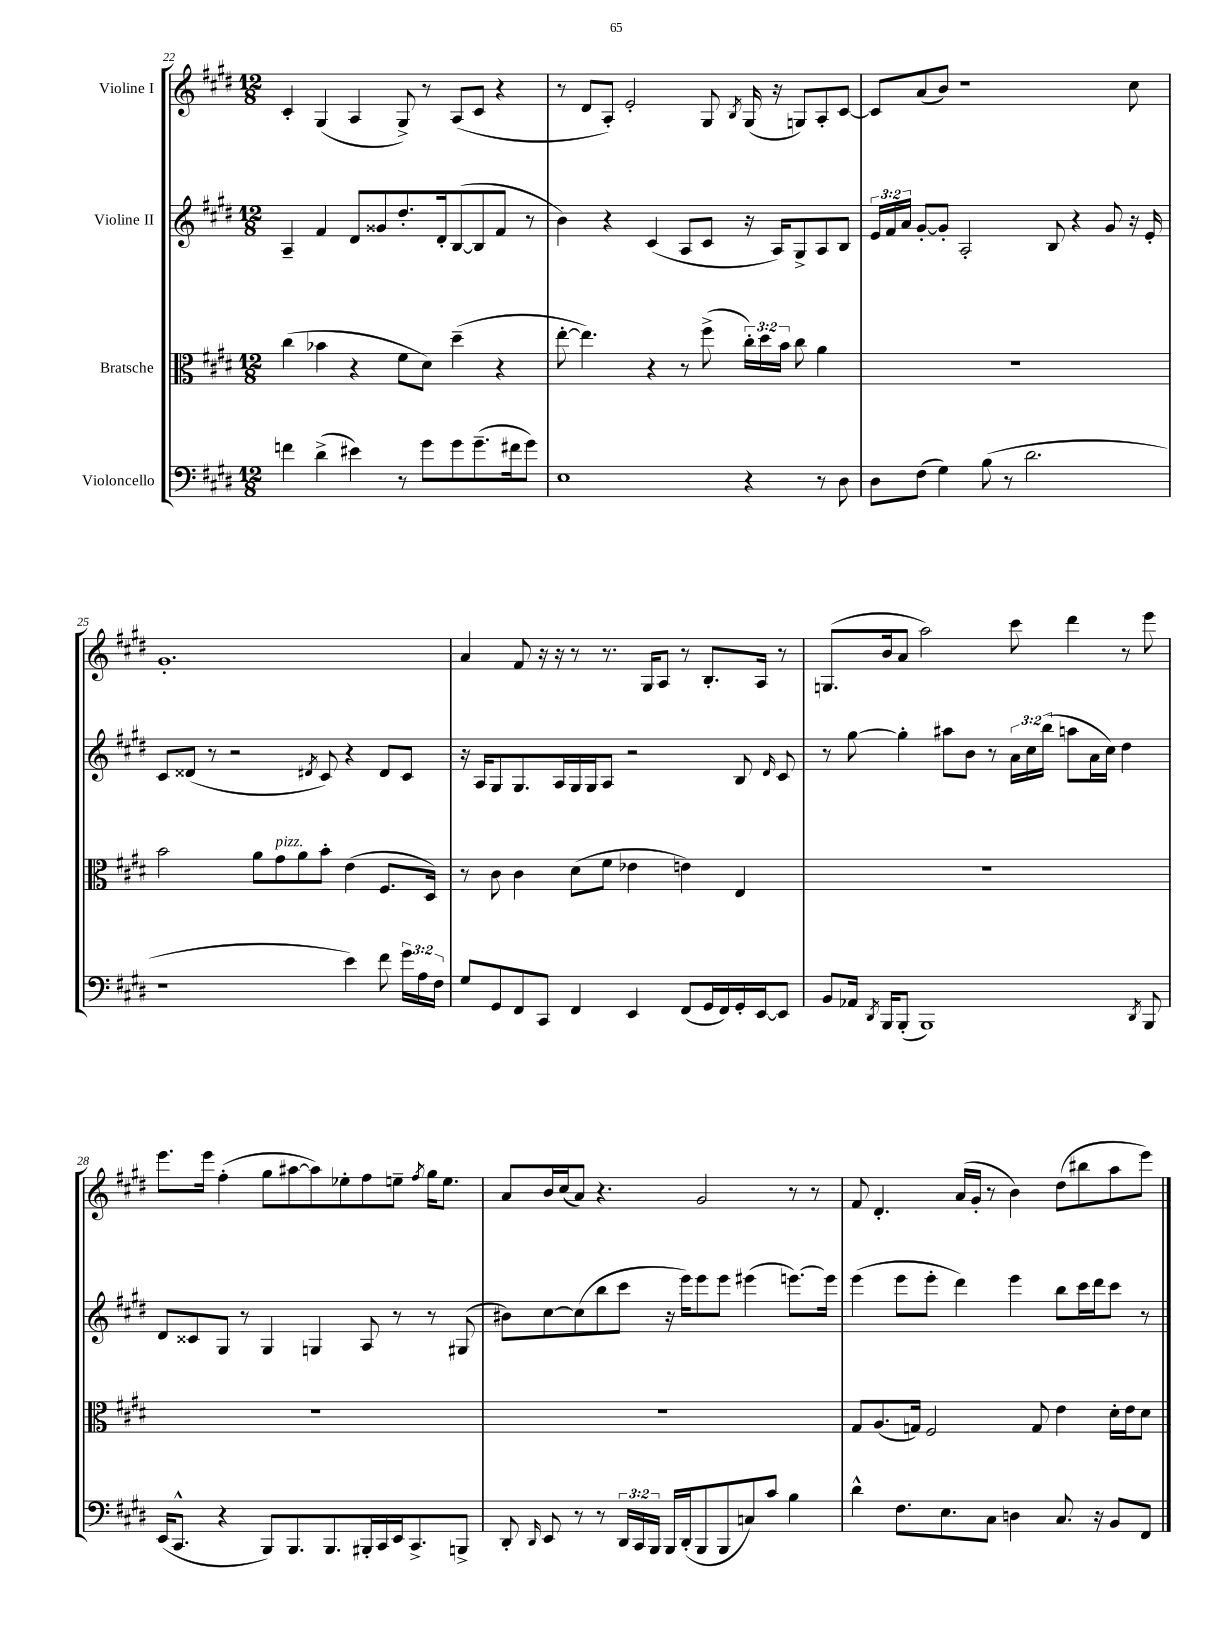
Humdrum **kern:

**kern	**kern	**kern	**kern
*staff4	*staff3	*staff2	*staff1
*clefF4	*clefC3	*clefG2	*clefG2
*k[f#c#g#d#]	*k[f#c#g#d#]	*k[f#c#g#d#]	*k[f#c#g#d#]
*M12/8	*M12/8	*M12/8	*M12/8
4f\	(4cc#\	4A~/	4c#'/
(4d#^\	4b-\	4f#/	(4G#/
4e#\)	4r	8d#/L	4A/
.	.	8g##/	.
8r	8f#\L	8.dd#'/	8G#^/)
8g#\L	8d#\J)	.	8r
.	.	16d#'/k	.
8g#\	(4dd#~\	([8B/	(8A/L
(8.g#~\	.	8B/]	8c#/J
.	4r	8f#/J	4r
16f#\k	.	.	.
8g#\J)	.	8r	.
=	=	=	=
1E	[8ee'\	4b\)	8r
.	4.ee\])	.	8d#/L
.	.	4r	8A'/J)
.	.	.	2e'/
.	4r	(4c#/	.
.	8r	8A/L	.
.	(8ff#^\	8c#/J	8G#/
.	.	.	8qB/
4r	24cc#'\LL)	16r	(16G#/
.	24dd#\	.	.
.	.	16A/LK)	16r
.	24b\JJ	.	.
.	8cc#\	8G#^/	8G/L)
8r	4a\	8A/	8A'/
8D#\	.	8B/J	[8c#/J
=	=	=	=
8D#\L	1.r	24e/LL	8c#/]L
.	.	24f#/	.
.	.	24a/JJ	.
(8F#\J	.	[8g#'/L	(8a/
4G#\)	.	8g#'/]J	8b/J)
.	.	2A'/	1r
(8B\	.	.	.
8r	.	.	.
2.d#\	.	.	.
.	.	8B/	.
.	.	4r	.
.	.	8g#/	.
.	.	16r	8cc#\
.	.	16e'/	.
=	=	=	=
1r	2b\	8c#/L	1.g#'
.	.	(8d##/J	.
.	.	8r	.
.	.	2r	.
.	8a\L	.	.
.	8g#\	.	.
.	8a\	.	.
.	.	8qd#/	.
.	8b'\J	8c#/)	.
4e\)	(4e\	4r	.
8f#\	8.F#/L	8d#/L	.
24g#\LL	.	8c#/J	.
24A\	.	.	.
.	16D#/Jk)	.	.
24F#\JJ	.	.	.
=	=	=	=
8G#/L	8r	16r	4a/
.	.	16A/LK	.
8GG#/	8c#\	8G#/	.
8FF#/	4c#\	8.G#/	8f#/
8CC#/J	.	.	16r
.	.	16A/L	16r
4FF#/	(8d#\L	16G#/	8r
.	.	16G#/J	.
.	8f#\J	8A/J	8.r
4EE/	4e-\	2r	.
.	.	.	16G#/LK
.	.	.	8A/J
(8FF#/L	4e\)	.	8r
16GG#/L	.	.	8.B'/L
16FF#/)	.	.	.
16GG#'/	4E/	8B/	.
[16EE/J	.	.	16A/Jk
.	.	16qqd#/	.
8EE/]J	.	8c#/	8r
=	=	=	=
8BB/L	1.r	8r	(8.G/L
16AA-/Jk	.	[8gg#\	.
8qDD#/	.	.	.
16BBB/LK	.	.	16b/k
(8BBB'/J	.	4gg#'\]	8a/J
1BBB)	.	.	2aa\)
.	.	8aa#\L	.
.	.	8b\J	.
.	.	8r	.
.	.	24a\LL	8ccc#\
.	.	24cc#\	.
.	.	(24bb\JJ	.
.	.	8aa\L	4ddd#\
.	.	16a\L	.
.	.	16cc#\JJ)	.
.	.	4dd#\	8r
8qDD#/	.	.	.
8BBB/	.	.	8eee\
=	=	=	=
(16EE/LK	1.r	8d#/L	8.eee\L
8.CC#^^/J	.	.	.
.	.	8c##/	.
.	.	.	16eee\Jk
4r	.	8G#/J	(4ff#'\
.	.	8r	.
8BBB/L)	.	4G#/	8gg#\L
8.BBB/	.	.	[8aa#\
.	.	4G/	8aa#\])
8.BBB/	.	.	.
.	.	.	8ee-'\
16BBB#'/L	.	8A/	8ff#\
16CC#/	.	.	.
16EE/J	.	8r	8ee~\J
8.CC#^/	.	.	.
.	.	.	8qff#/
.	.	8r	16gg#\LK
.	.	.	8.ee\J
8BBB^/J	.	(8G#/	.
=	=	=	=
8DD#'/	1.r	8b#\L)	8a/L
16qqDD#/	.	.	.
8EE/	.	[8cc#\	16b/L
.	.	.	(16cc#/J
8r	.	(8cc#\]	8a/J)
8r	.	8bb\	4.r
24DD#/LL	.	8ccc#\J	.
24CC#/	.	.	.
24BBB/JJ	.	.	.
16BBB/LL	.	16r	.
(16DD#'/J	.	16eee\LK)	.
8BBB/	.	8eee\	2g#/
8BBB/	.	8eee\J	.
8C/)	.	(4eee#\	.
8c#/J	.	.	.
4B\	.	[8.eee\L)	8r
.	.	.	8r
.	.	16eee\]Jk	.
=	=	=	=
4d#^^\	8G#/L	(4eee\	8f#/
.	(8.A/	.	4.d#'/
8.F#\L	.	8eee\L	.
.	16G/Jk)	.	.
.	2F#/	8eee'\J	.
8.E\	.	.	.
.	.	4ddd#\)	(16a/LL
.	.	.	16g#'/JJ
8C#\J	.	.	8r
4D\	.	4eee\	4b\)
.	8G/	.	.
8.C#/	4e\	8bb\L	(8dd#\L
.	.	16ccc#\L	8bb#\
16r	.	16ddd#\J	.
8BB/L	16d#'\LL	8ccc#\J	8aa\
.	16e\J	.	.
8FF#/J	8d#\J	8r	8eee\J)
==	==	==	==
*-	*-	*-	*-
